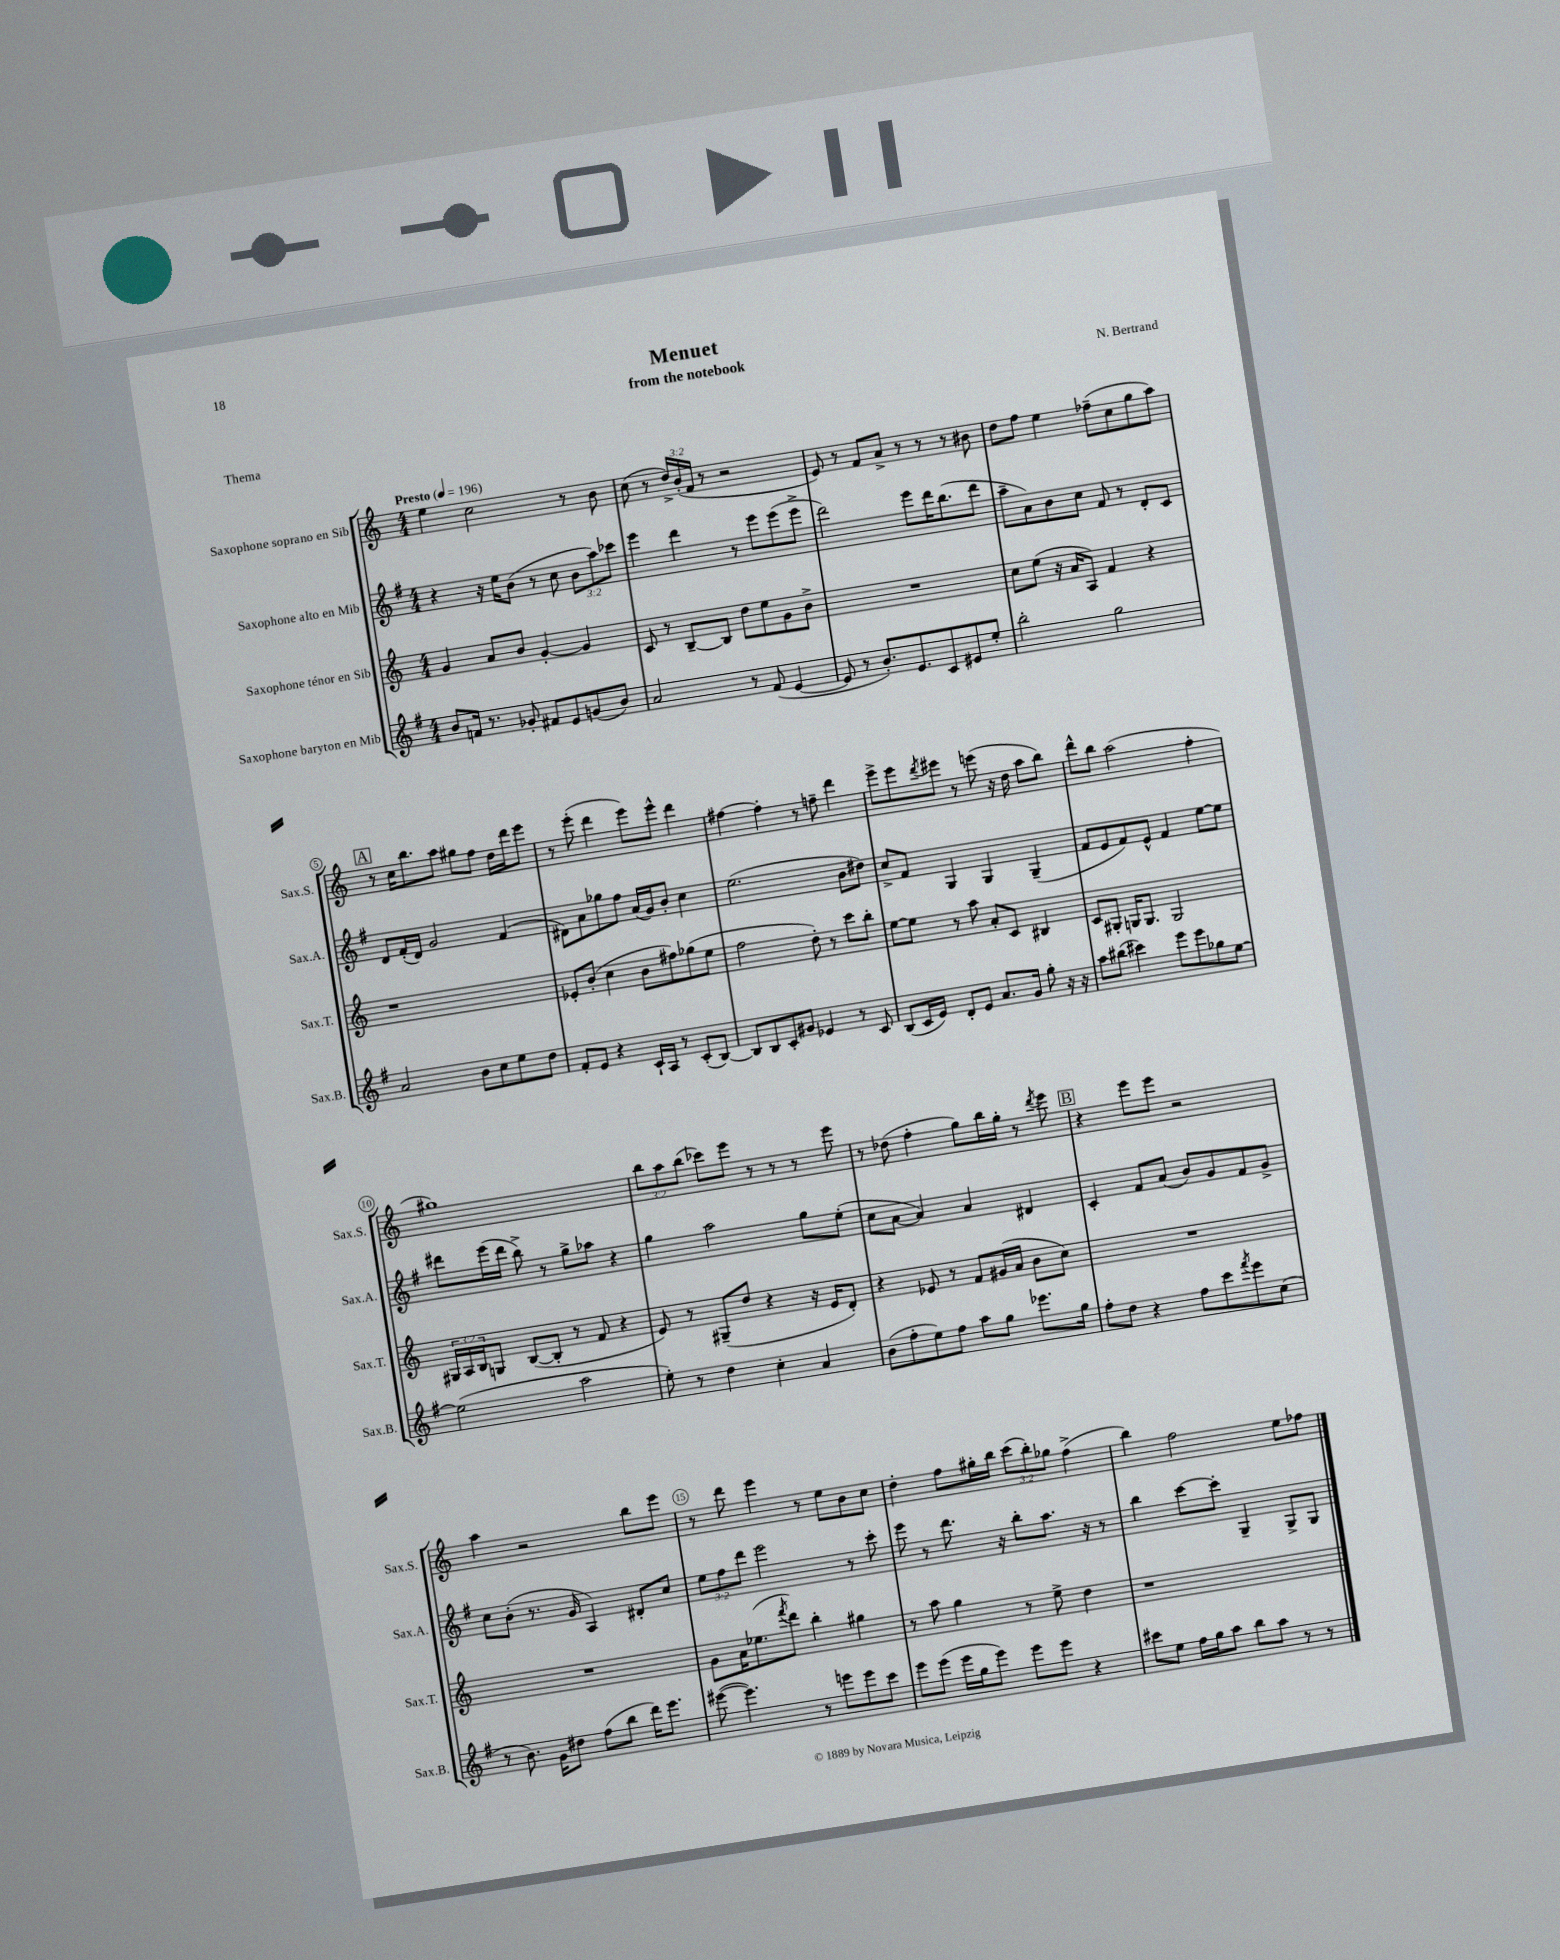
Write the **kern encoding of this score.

**kern	**kern	**kern	**kern
*part4	*part3	*part2	*part1
*staff4	*staff3	*staff2	*staff1
*I"Saxophone baryton en Mib	*I"Saxophone ténor en Sib	*I"Saxophone alto en Mib	*I"Saxophone soprano en Sib
*I'Sax.B.	*I'Sax.T.	*I'Sax.A.	*I'Sax.S.
*clefG2	*clefG2	*clefG2	*clefG2
*k[f#]	*k[]	*k[f#]	*k[]
*M4/4	*M4/4	*M4/4	*M4/4
*MM196	*MM196	*MM196	*MM196
=1	=1	=1	=1
!	!	!	!LO:TX:a:B:t=Presto
8b/L	4g/	4r	4ee\
16fn/Jk	.	.	.
8.r	.	.	.
.	8a/L	16r	2cc\
.	.	16ee\KL	.
8g-X'/	8b/J	(8b\J	.
8f#X/L	[4g'/	8r	.
8e/	.	8cc\	.
(8gn/	4g/]	12b\L	8r
.	.	12aa\)	.
8b/J)	.	.	8b\
.	.	12ccc-X\J	.
=2	=2	=2	=2
2a/	8c/	4eee\	(8cc\
.	8r	.	8r
.	[8B~/L	4ddd\	24dd^/LL)
.	.	.	(24b'/
.	.	.	24f/JJ
.	8B/J]	.	8r
8r	8dd\L	8r	2r
(8f#/	8ee\	8eee\L	.
[4e/	8g\	(8eee\	.
.	8b^\J	8eee^\J	.
=3	=3	=3	=3
8e/]	1r	2ddd\)	8e/)
8r	.	.	8r
8.b'/L)	.	.	8f/L
.	.	.	8a^/J
8.e/	.	.	.
.	.	8eee\L	8r
8c/	.	16ddd\K	8r
.	.	(8.bb\	.
8e#X/	.	.	8r
8ee'/J	.	8ddd\J	8b#X\
=4	=4	=4	=4
2bb'\	8cc\L	8aa~\L	8dd\L
.	(8ee\J	8a\)	8ff\J
.	16r	8b\	4ee\
.	16a/KL	.	.
.	8A/J)	8cc\J	.
2gg\	4f/	8f#/	(8ff-X~\L
.	.	8r	8cc\
.	4r	8d'/L	8gg\
.	.	8c/J	8aa\J)
!!LO:LB:g=z
!!LO:REH:place=s1:t=A
=5	=5	=5	=5
2a/	1r	8d/L	8r
.	.	(16f#'/L	16cc\KL
.	.	16d/JJ)	8.bb\
.	.	2g/	.
.	.	.	8aa\J
8b\L	.	.	8gg#X\L
8cc\	.	.	8ff\J
8ee\	.	(4f#/	16dd\LL
.	.	.	16ddd\J
8dd\J	.	.	8eee\J
=6	=6	=6	=6
8f#'/L	8e-X'/L	8d#X\L)	8r
8e/J	(8b'/J	8a\	(8eee'\
4r	4cc\	8gg-X\	4ddd\
.	.	8ff#\J	.
16c`/LL	8b\L	(16a/LL	8eee\L)
16A/JJ	.	16g/J)	.
8r	8ff#X\)	8b'/J	8eee^^\J
(8c'/L	(8gg-X\	4cc\	4ddd\
[8B/J)	8ee\J	.	.
=7	=7	=7	=7
8B/L]	2ff\	(2.ee\	[4ff#X\
8B/	.	.	.
8c'/	.	.	4ff#'\]
8g#X/J	.	.	.
4e-X/	8dd'\)	.	8r
.	8r	.	8ffn~\
8r	8ccc\L	8b\L	4ddd\
8c/	8bb'\J	8dd#X\J)	.
=8	=8	=8	=8
(8B/L	[8ee\L	8cc^/L	8eee^\L
16c/L	8ee\J]	8f#/J	8eee\
16e/JJ)	.	.	.
.	.	.	8qddd/
8d'/L	8r	4G/	8eee#X\J
8e/J	8aa\	.	8r
8.a/L	8a'/L	4G/	(8eeen\
.	8c/J	.	16r
16g/Jk	.	.	16dd\
8gg'\	4B#X/	(4G~/	8aa\L
16r	.	.	8bb\J)
16r	.	.	.
=9	=9	=9	=9
8aa\L	8c/L	8f#/L	8ddd^^\L
(8bb#X\J	8G#X'/J	8e/	8bb\J
4ccc#X\)	16Gn/KL	8f#/)	(2aa\
.	8.G/J	.	.
.	.	8e^^/J	.
8eee\L	2G/	4f#/	.
8eee\	.	.	.
8gg-X\	.	[8ee\L	4ff'\
[8ee\J	.	8ee\J]	.
!!LO:LB:g=z
=10	=10	=10	=10
(2ee\]	24G#X/LL	8ddd#X\L	1gg#X)
.	24A/	.	.
.	24B/J	.	.
.	8Gn/J	(16eee\L	.
.	.	16ddd#\JJ	.
.	([8B/L	8bb^\)	.
.	8B'/J]	8r	.
2aa\	8r	8gg^\L	.
.	8f/	8aa-X\J	.
.	4r	4r	.
=11	=11	=11	=11
8ee'\)	8e/)	4gg\	12bb\L
.	.	.	12aa\
8r	8r	.	.
.	.	.	(12bb\J
4dd\	(8G#X~/L	2aa\	8ccc-X\L)
.	8dd/J	.	8eee\J
4cc'\	4r	.	8r
.	.	.	8r
4a/	16r	8gg\L	8r
.	16e/KL	.	.
.	8d'/J)	(8ee'\J	8eee\
=12	=12	=12	=12
(8b\L	4r	8cc\L	8r
8ff#'\	.	[8a\J	(8dd-X\
8ee\)	8e-X/	4a/])	4ff'\
8ff#\J	8r	.	.
8aa\L	8f/L	4a/	8gg\L)
8gg\J	(16g#X/L	.	16bb\L
.	16a/JJ	.	16gg'\JJ
8.eee-X\L	8b\L	4d#X/	8r
.	.	.	8qddd/
.	8cc\J)	.	8eee\
16gg\Jk	.	.	.
!!LO:REH:place=s1:t=B
=13	=13	=13	=13
8ff#'\L	1r	4c'/	4r
8dd\J	.	.	.
4r	.	8f#/L	8eee\L
.	.	(8a/J	8eee\J
8ff#\L	.	8b/L)	2r
8ccc\	.	8g/	.
8qfff#/	.	.	.
8eee\	.	8f#/	.
(8cc\J	.	8g^/J	.
!!LO:LB:g=z
=14	=14	=14	=14
8r	1r	8cc\L	4aa\
8.b\)	.	(8b'\J	.
.	.	8.r	2r
16g\KL	.	.	.
8dd#X\J	.	.	.
.	.	16g/	.
(8ff#\L	.	4A/)	.
8bb\J	.	.	.
16ddd\KL)	.	8d#X'/L	8bb\L
8.eee\J	.	.	.
.	.	8cc/J	8eee\J
=15	=15	=15	=15
([8eee#X\	8g\L	12ee\L	8r
.	.	12ff#\	.
4.eee#\])	16a\K	.	8ddd\
.	.	12ddd\J	.
.	(8.ee-X\	.	.
.	.	2eee\	4eee\
.	8qfff/	.	.
.	8ddd\J)	.	.
8r	4bb'\	.	8r
8eeen\L	.	.	8ee\L
8eee\	4gg#X\	8r	8b\
8ccc\J	.	8ccc'\	8cc\J
=16	=16	=16	=16
8eee\L	8r	8eee\	4dd'\
(8eee\J	8aa\	8r	.
16eee\LL	4gg\	8.ddd\	8ff\L
16gg\J	.	.	.
8eee\J)	.	.	16gg#X'\L
.	.	16r	16bb\JJ
8eee\L	8r	8bb'\L	(12ccc\L
.	.	.	12bb'\)
8eee\J	8ee^\	8.aa\J	.
.	.	.	12gg-X\J
4r	4dd\	.	(4ff^\
.	.	16r	.
.	.	8r	.
=17	=17	=17	=17
8ccc#X\L	1r	4bb\	4bb\)
8ee\J	.	.	.
16ff#\LL	.	[8ccc\L	2ff\
16gg\J	.	.	.
8aa\J	.	8ccc'\J]	.
8bb\L	.	4G~/	.
8aa\J	.	.	.
8r	.	8G^/L	8ee\L
8r	.	8G/J	8ff-X\J
==	==	==	==
*-	*-	*-	*-
